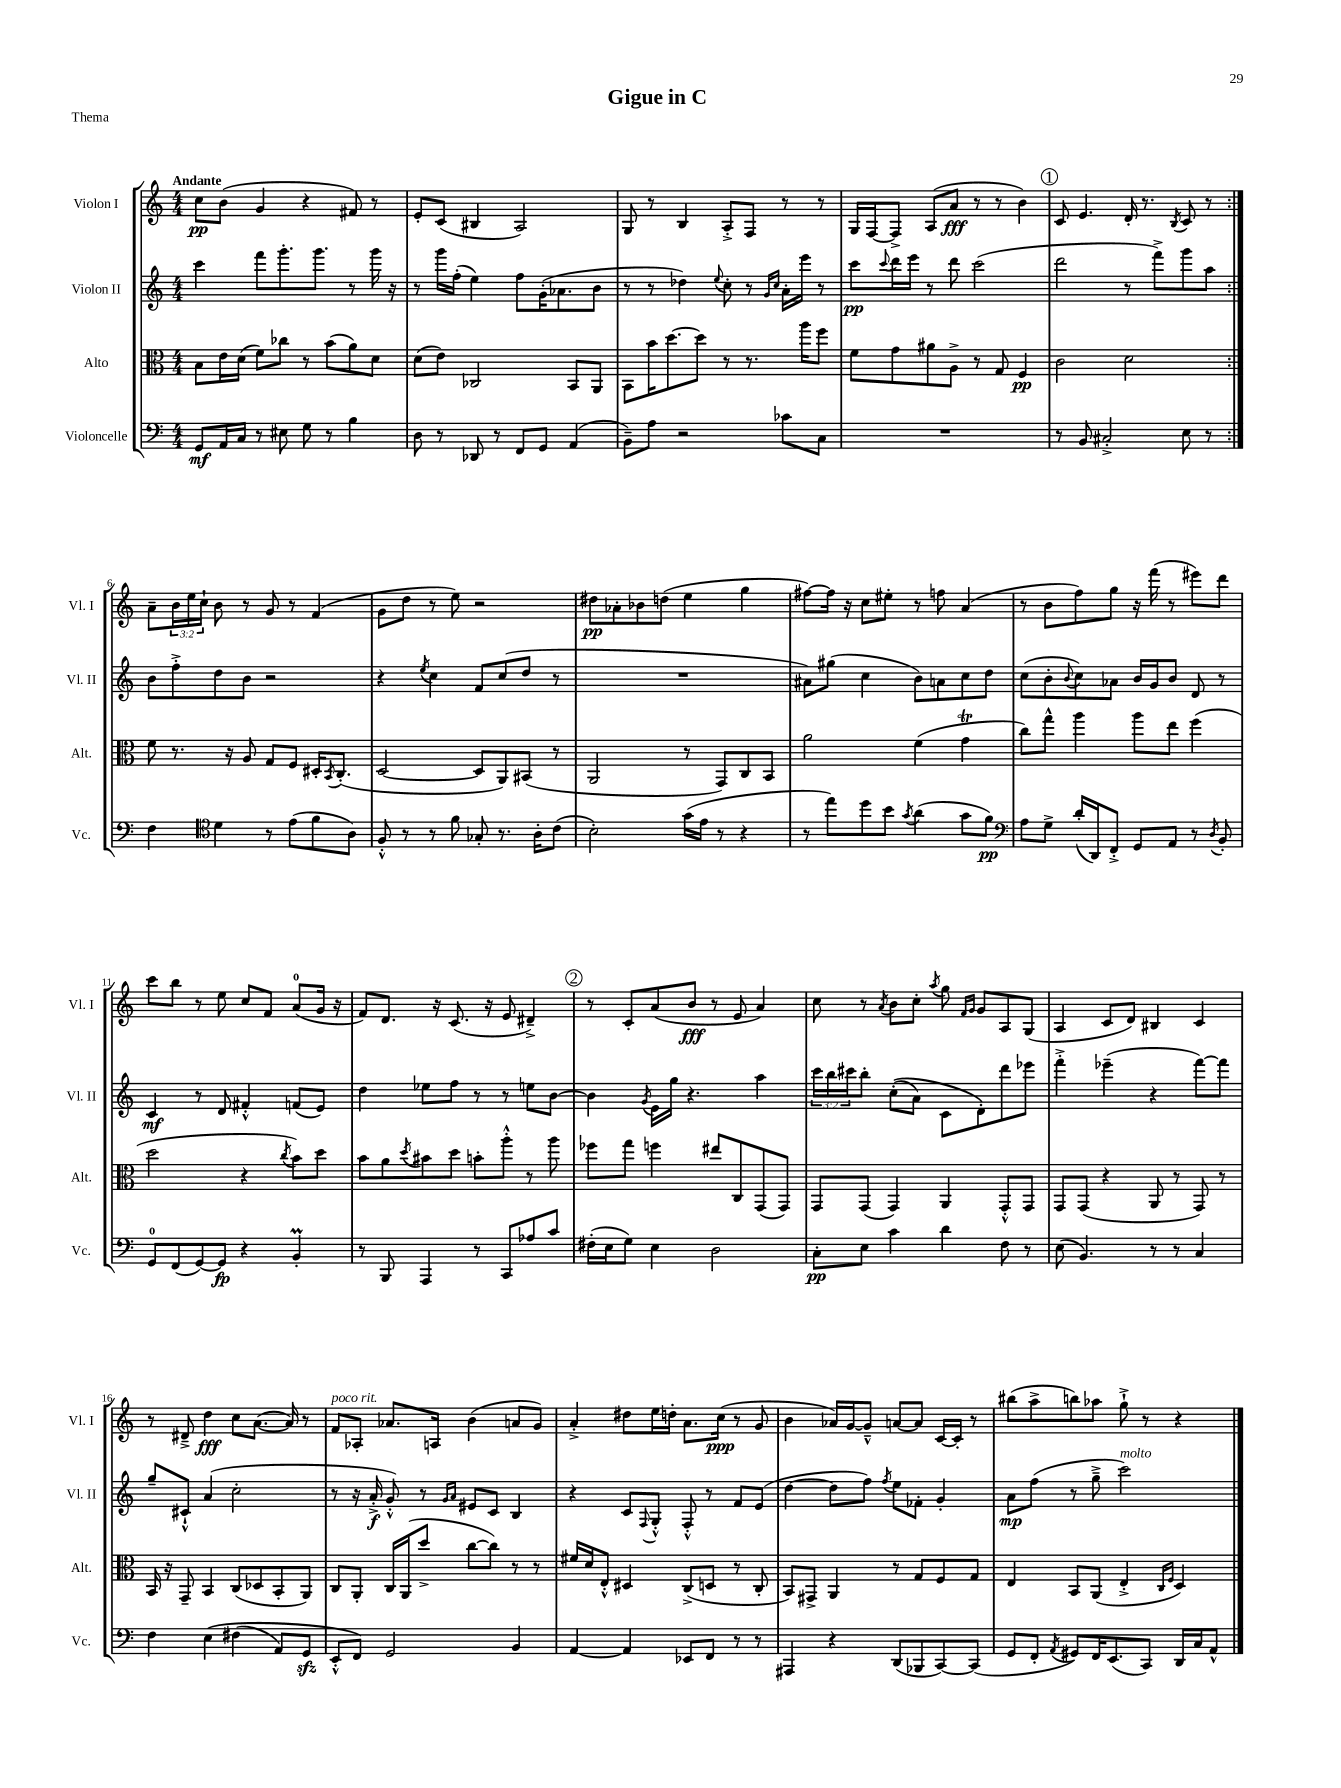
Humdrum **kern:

**kern	**dynam	**kern	**dynam	**kern	**dynam	**kern	**dynam
*part4	*part4	*part3	*part3	*part2	*part2	*part1	*part1
*staff4	*staff4	*staff3	*staff3	*staff2	*staff2	*staff1	*staff1
*I"Violoncelle	*	*I"Alto	*	*I"Violon II	*	*I"Violon I	*
*I'Vc.	*	*I'Alt.	*	*I'Vl. II	*	*I'Vl. I	*
*clefF4	*	*clefC3	*	*clefG2	*	*clefG2	*
*k[]	*	*k[]	*	*k[]	*	*k[]	*
*M4/4	*	*M4/4	*	*M4/4	*	*M4/4	*
=1	=1	=1	=1	=1	=1	=1	=1
!	!	!	!	!	!	!LO:TX:a:B:t=Andante	!
8GG/L	mf	8B\L	.	4ccc\	.	8cc\L	pp
16AA/L	.	16e\L	.	.	.	(8b\J	.
16C/JJ	.	(16d\JJ	.	.	.	.	.
8r	.	8f\L)	.	8fff\L	.	4g/	.
8E#X\	.	8cc-X\J	.	8.ggg'\	.	.	.
8G\	.	8r	.	.	.	4r	.
.	.	.	.	8.ggg\J	.	.	.
8r	.	(8b\L	.	.	.	.	.
4B\	.	8a\)	.	8r	.	8f#X/)	.
.	.	8d\J	.	16ggg\	.	8r	.
.	.	.	.	16r	.	.	.
=2	=2	=2	=2	=2	=2	=2	=2
8D\	.	(8d\L	.	8r	.	8e'/L	.
8r	.	8e\J)	.	16ggg\LL	.	(8c/J	.
.	.	.	.	(16ff'\JJ	.	.	.
8DD-X/	.	2C-X/	.	4ee\)	.	4B#X/	.
8r	.	.	.	.	.	.	.
8FF/L	.	.	.	8ff\L	.	2A/)	.
8GG/J	.	.	.	(16g'\K	.	.	.
.	.	.	.	8.a-X\	.	.	.
(4AA/	.	8BB/L	.	.	.	.	.
.	.	8AA/J	.	8b\J	.	.	.
=3	=3	=3	=3	=3	=3	=3	=3
8BB~\L)	.	8BB\L	.	8r	.	8G/	.
8A\J	.	16b\K	.	8r	.	8r	.
.	.	[8.dd\	.	.	.	.	.
2r	.	.	.	4dd-X\)	.	4B/	.
.	.	8dd\J]	.	.	.	.	.
.	.	.	.	8qqee/	.	.	.
.	.	8r	.	8cc'\	.	8A'^/L	.
.	.	8.r	.	8r	.	8F/J	.
.	.	.	.	16qqg/LL	.	.	.
.	.	.	.	16qqcc/JJ	.	.	.
8c-X\L	.	.	.	16a'\LL	.	8r	.
.	.	16aa\KL	.	16eee\JJ	.	.	.
8C\J	.	8ff\J	.	8r	.	8r	.
=4	=4	=4	=4	=4	=4	=4	=4
1r	.	8f\L	.	8ccc\L	pp	16G/LL	.
.	.	.	.	.	.	[16F/J	.
.	.	.	.	8qqccc/	.	.	.
.	.	8g\	.	16ddd\L	.	8F^/J]	.
.	.	.	.	16eee\JJ	.	.	.
.	.	8a#X\	.	8r	.	(8A/L	.
.	.	8A^\J	.	8ddd\	.	8a/J	fff
.	.	8r	.	(2ccc\	.	8r	.
.	.	8G/	.	.	.	8r	.
.	.	4F/	pp	.	.	4b\)	.
!!LO:REH:place=s1:t=1
=5	=5	=5	=5	=5	=5	=5	=5
8r	.	2c\	.	2ddd\	.	8c/	.
8BB/	.	.	.	.	.	4.e/	.
2C#X'^/	.	.	.	.	.	.	.
.	.	2d\	.	8r	.	16d'/	.
.	.	.	.	.	.	8.r	.
.	.	.	.	8fff^\L)	.	.	.
.	.	.	.	.	.	8qB/	.
8E\	.	.	.	8ggg\	.	8c/	.
8r	.	.	.	8aa\J	.	8r	.
!!LO:LB:g=z
=6:|!	=6:|!	=6:|!	=6:|!	=6:|!	=6:|!	=6:|!	=6:|!
4F\	.	8f\	.	8b\L	.	8a~\L	.
.	.	8.r	.	8ff'^\	.	24b\L	.
.	.	.	.	.	.	24ee\	.
.	.	.	.	.	.	24cc`\JJ	.
*clefC4	*	*	*	*	*	*	*
4d\	.	.	.	8dd\	.	8b\	.
.	.	16r	.	.	.	.	.
.	.	8A/	.	8b\J	.	8r	.
8r	.	8G/L	.	2r	.	8g/	.
(8e\L	.	8F/J	.	.	.	8r	.
8f\	.	16D#X'/KL	.	.	.	(4f/	.
.	.	8qBB/	.	.	.	.	.
.	.	(8.C'/J	.	.	.	.	.
8A\J)	.	.	.	.	.	.	.
=7	=7	=7	=7	=7	=7	=7	=7
8F'^^/	.	[2D/	.	4r	.	8g\L	.
8r	.	.	.	.	.	8dd\J	.
.	.	.	.	8qee/	.	.	.
8r	.	.	.	4cc\	.	8r	.
8f\	.	.	.	.	.	8ee\)	.
8G-X'/	.	8D/L]	.	8f/L	.	2r	.
8.r	.	8AA/)	.	(8cc/	.	.	.
.	.	(8BB#X/J	.	8dd/J	.	.	.
16A'\KL	.	.	.	.	.	.	.
(8c\J	.	8r	.	8r	.	.	.
=8	=8	=8	=8	=8	=8	=8	=8
2B'\)	.	2AA/	.	1r	.	8dd#X\L	pp
.	.	.	.	.	.	8a-X'\	.
.	.	.	.	.	.	8b-X\	.
.	.	.	.	.	.	(8ddn\J	.
(16g\LL	.	8r	.	.	.	4ee\	.
16e\JJ	.	.	.	.	.	.	.
8r	.	8GG/L)	.	.	.	.	.
4r	.	8C/	.	.	.	4gg\	.
.	.	8BB/J	.	.	.	.	.
=9	=9	=9	=9	=9	=9	=9	=9
8r	.	2a\	.	8a#X\L)	.	[8ff#X\L)	.
8ee\L)	.	.	.	(8gg#X\J	.	16ff#\Jk]	.
.	.	.	.	.	.	16r	.
8dd\	.	.	.	4cc\	.	8cc\L	.
8b\J	.	.	.	.	.	8ee#X'\J	.
8qg/	.	.	.	.	.	.	.
(4a\	.	(4f\	.	8b\L)	.	8r	.
.	.	.	.	8an\	.	8ffn\	.
8g\L	.	4gT\	.	8cc\	.	(4a/	.
8f\J)	pp	.	.	8dd\J	.	.	.
=10	=10	=10	=10	=10	=10	=10	=10
*clefF4	*	*	*	*	*	*	*
8A\L	.	8cc\L)	.	(8cc\L	.	8r	.
8G^\J	.	8gg^^\J	.	8b'\	.	8b\L	.
.	.	.	.	8qqb/	.	.	.
(16d'/LL	.	4aa\	.	8cc\)	.	8ff\)	.
16DD/J)	.	.	.	.	.	.	.
8FF'^/J	.	.	.	8a-X\J	.	8gg\J	.
8GG/L	.	8aa\L	.	16b/LL	.	16r	.
.	.	.	.	16g/J	.	(16fff\	.
8AA/J	.	8ee\J	.	8b/J	.	8r	.
8r	.	(4ff\	.	8d/	.	8eee#X\L)	.
8qD/	.	.	.	.	.	.	.
8BB'/	.	.	.	8r	.	8ddd\J	.
!!LO:LB:g=z
=11	=11	=11	=11	=11	=11	=11	=11
8GG/L	.	2dd\	.	4c/	mf	8ccc\L	.
(8FF/	.	.	.	.	.	8bb\J	.
[8GG/)	.	.	.	8r	.	8r	.
8GG/J]	fp	.	.	8d/	.	8ee\	.
4r	.	4r	.	4f#X'^^/	.	8cc/L	.
.	.	.	.	.	.	8f/J	.
.	.	8qcc/	.	.	.	.	.
4BBm'/	.	8b\L)	.	(8fn/L	.	(8a/L	.
.	.	8dd\J	.	8e/J)	.	16g/Jk	.
.	.	.	.	.	.	16r	.
=12	=12	=12	=12	=12	=12	=12	=12
8r	.	8b\L	.	4dd\	.	8f/L)	.
8BBB/	.	8a\	.	.	.	8.d/J	.
.	.	8qdd/	.	.	.	.	.
4AAA/	.	8b#X\	.	8ee-X\L	.	.	.
.	.	.	.	.	.	16r	.
.	.	8dd\J	.	8ff\J	.	(8.c/	.
8r	.	8bn'\L	.	8r	.	.	.
.	.	.	.	.	.	16r	.
8CC/L	.	8aa'^^\J	.	8r	.	8e/	.
8A-X/	.	8r	.	8een\L	.	4d#X~^/)	.
8c/J	.	8aa\	.	[8b\J	.	.	.
!!LO:REH:place=s1:t=2
=13	=13	=13	=13	=13	=13	=13	=13
(16F#X'\LL	.	8ff-X\L	.	4b\]	.	8r	.
16E\J	.	.	.	.	.	.	.
8G\J)	.	8gg\J	.	.	.	8c'/L	.
.	.	.	.	8qg/	.	.	.
4E\	.	4ffn\	.	16e\LL	.	(8a/	.
.	.	.	.	16gg\JJ	.	.	.
.	.	.	.	4.r	.	8b/J	fff
2D\	.	8ee#X/L	.	.	.	8r	.
.	.	8C/	.	.	.	8e/	.
.	.	(8GG/	.	4aa\	.	4a/)	.
.	.	8GG/J)	.	.	.	.	.
=14	=14	=14	=14	=14	=14	=14	=14
8C'\L	pp	8GG/L	.	24ccc\LL	.	8cc\	.
.	.	.	.	24bb\	.	.	.
.	.	.	.	24ccc#X\J	.	.	.
8E\J	.	(8GG/J	.	8bb'\J	.	8r	.
.	.	.	.	.	.	8qa/	.
4c\	.	4GG/)	.	((8cc'\L	.	8b\L	.
.	.	.	.	8a\J)	.	8cc'\J	.
.	.	.	.	.	.	8qaa/	.
4d\	.	4AA/	.	8c\L	.	8gg\	.
.	.	.	.	.	.	16qqf/LL	.
.	.	.	.	.	.	16qqg/JJ	.
.	.	.	.	8d'\)	.	8g/L	.
8F\	.	8GG'^^/L	.	8ddd\	.	8A/	.
8r	.	8GG/J	.	8eee-X\J	.	(8G/J	.
=15	=15	=15	=15	=15	=15	=15	=15
(8E\	.	8GG/L	.	4fff'^\	.	4A/	.
4.BB/)	.	(8GG/J	.	.	.	.	.
.	.	4r	.	(4eee-X~\	.	8c/L	.
.	.	.	.	.	.	8d/J)	.
8r	.	8AA/	.	4r	.	4B#X/	.
8r	.	8r	.	.	.	.	.
4C/	.	8GG/)	.	[8fff\L)	.	4c/	.
.	.	8r	.	8fff\J]	.	.	.
!!LO:LB:g=z
=16	=16	=16	=16	=16	=16	=16	=16
4F\	.	16BB/	.	8gg~/L	.	8r	.
.	.	16r	.	.	.	.	.
.	.	8GG~/	.	8c#X`^^/J	.	8d#X~^/	.
(4E\	.	4BB/	.	(4a/	.	4dd\	fff
(4F#X\	.	(8C/L	.	2cc'\	.	8cc\L	.
.	.	8D-X/	.	.	.	([8.a\J	.
8AA/L)	.	8BB'/	.	.	.	.	.
.	.	.	.	.	.	16a/])	.
8GGzz/J	.	8AA/J)	.	.	.	8r	.
=17	=17	=17	=17	=17	=17	=17	=17
!	!	!	!	!	!	!LO:TX:a:i:t=poco rit.	!
8EE'^^/L	.	8C/L	.	8r	.	8f/L	.
8FF/J)	.	8AA'/J	.	16r	.	8A-X'/J	.
.	.	.	.	16a'^/	f	.	.
2GG/	.	16C/LL	.	8g'^^/)	.	8.a-X/L	.
.	.	(16AA/J	.	.	.	.	.
.	.	8dd^/J	.	8r	.	.	.
.	.	.	.	.	.	16An/Jk	.
.	.	.	.	16qqg/LL	.	.	.
.	.	.	.	16qqa/JJ	.	.	.
.	.	[8cc\L	.	8e#X/L	.	(4b\	.
.	.	8cc\J])	.	8c/J	.	.	.
4BB/	.	8r	.	4B/	.	8an/L	.
.	.	8r	.	.	.	8g/J)	.
=18	=18	=18	=18	=18	=18	=18	=18
[4AA/	.	16f#X/LL	.	4r	.	4a'^/	.
.	.	16d/J	.	.	.	.	.
.	.	8E'^^/J	.	.	.	.	.
4AA/]	.	4D#X/	.	8c/L	.	8dd#X\L	.
.	.	.	.	8qqF/	.	.	.
.	.	.	.	8G'^^/J	.	16ee\L	.
.	.	.	.	.	.	16ddn'\JJ	.
8EE-X/L	.	(8C^/L	.	8F'^^/	.	8.a\L	.
8FF/J	.	8Dn/J	.	8r	.	.	.
.	.	.	.	.	.	(16cc\Jk	ppp
8r	.	8r	.	8f/L	.	8r	.
8r	.	8C'/	.	(8e/J	.	8g/	.
=19	=19	=19	=19	=19	=19	=19	=19
4AAA#X/	.	8BB/L)	.	[4dd\	.	4b\	.
.	.	8GG#X^/J	.	.	.	.	.
4r	.	4AA/	.	8dd\L]	.	16a-X/LL)	.
.	.	.	.	.	.	[16g/J	.
.	.	.	.	8ff\J)	.	8g~^^/J]	.
.	.	.	.	8qff/	.	.	.
(8DD/L	.	8r	.	8ee\L	.	[8an/L	.
8BBB-X/	.	8G/L	.	8f-X'\J	.	8a/J]	.
[8CC/)	.	8F/	.	4g'/	.	[16c/LL	.
.	.	.	.	.	.	16c'/JJ]	.
(8CC/J]	.	8G/J	.	.	.	8r	.
=20	=20	=20	=20	=20	=20	=20	=20
8GG/L	.	4E/	.	8a\L	mp	(8bb#X\L	.
8FF'/J	.	.	.	(8ff\J	.	8aa^\	.
8qAA/	.	.	.	.	.	.	.
8GG#X/L)	.	8BB/L	.	8r	.	8bbn\)	.
16FF/K	.	(8AA/J	.	8gg~^\	.	8aa-X\J	.
(8.EE/	.	.	.	.	.	.	.
!	!	!	!	!LO:TX:a:i:t=molto	!	!	!
.	.	4E'^/	.	2ccc\)	.	8gg`^\	.
8CC/J)	.	.	.	.	.	8r	.
.	.	16qqC/LL	.	.	.	.	.
.	.	16qqF/JJ	.	.	.	.	.
16DD/LL	.	4D/)	.	.	.	4r	.
16C/J	.	.	.	.	.	.	.
8AA^^/J	.	.	.	.	.	.	.
==	==	==	==	==	==	==	==
*-	*-	*-	*-	*-	*-	*-	*-
